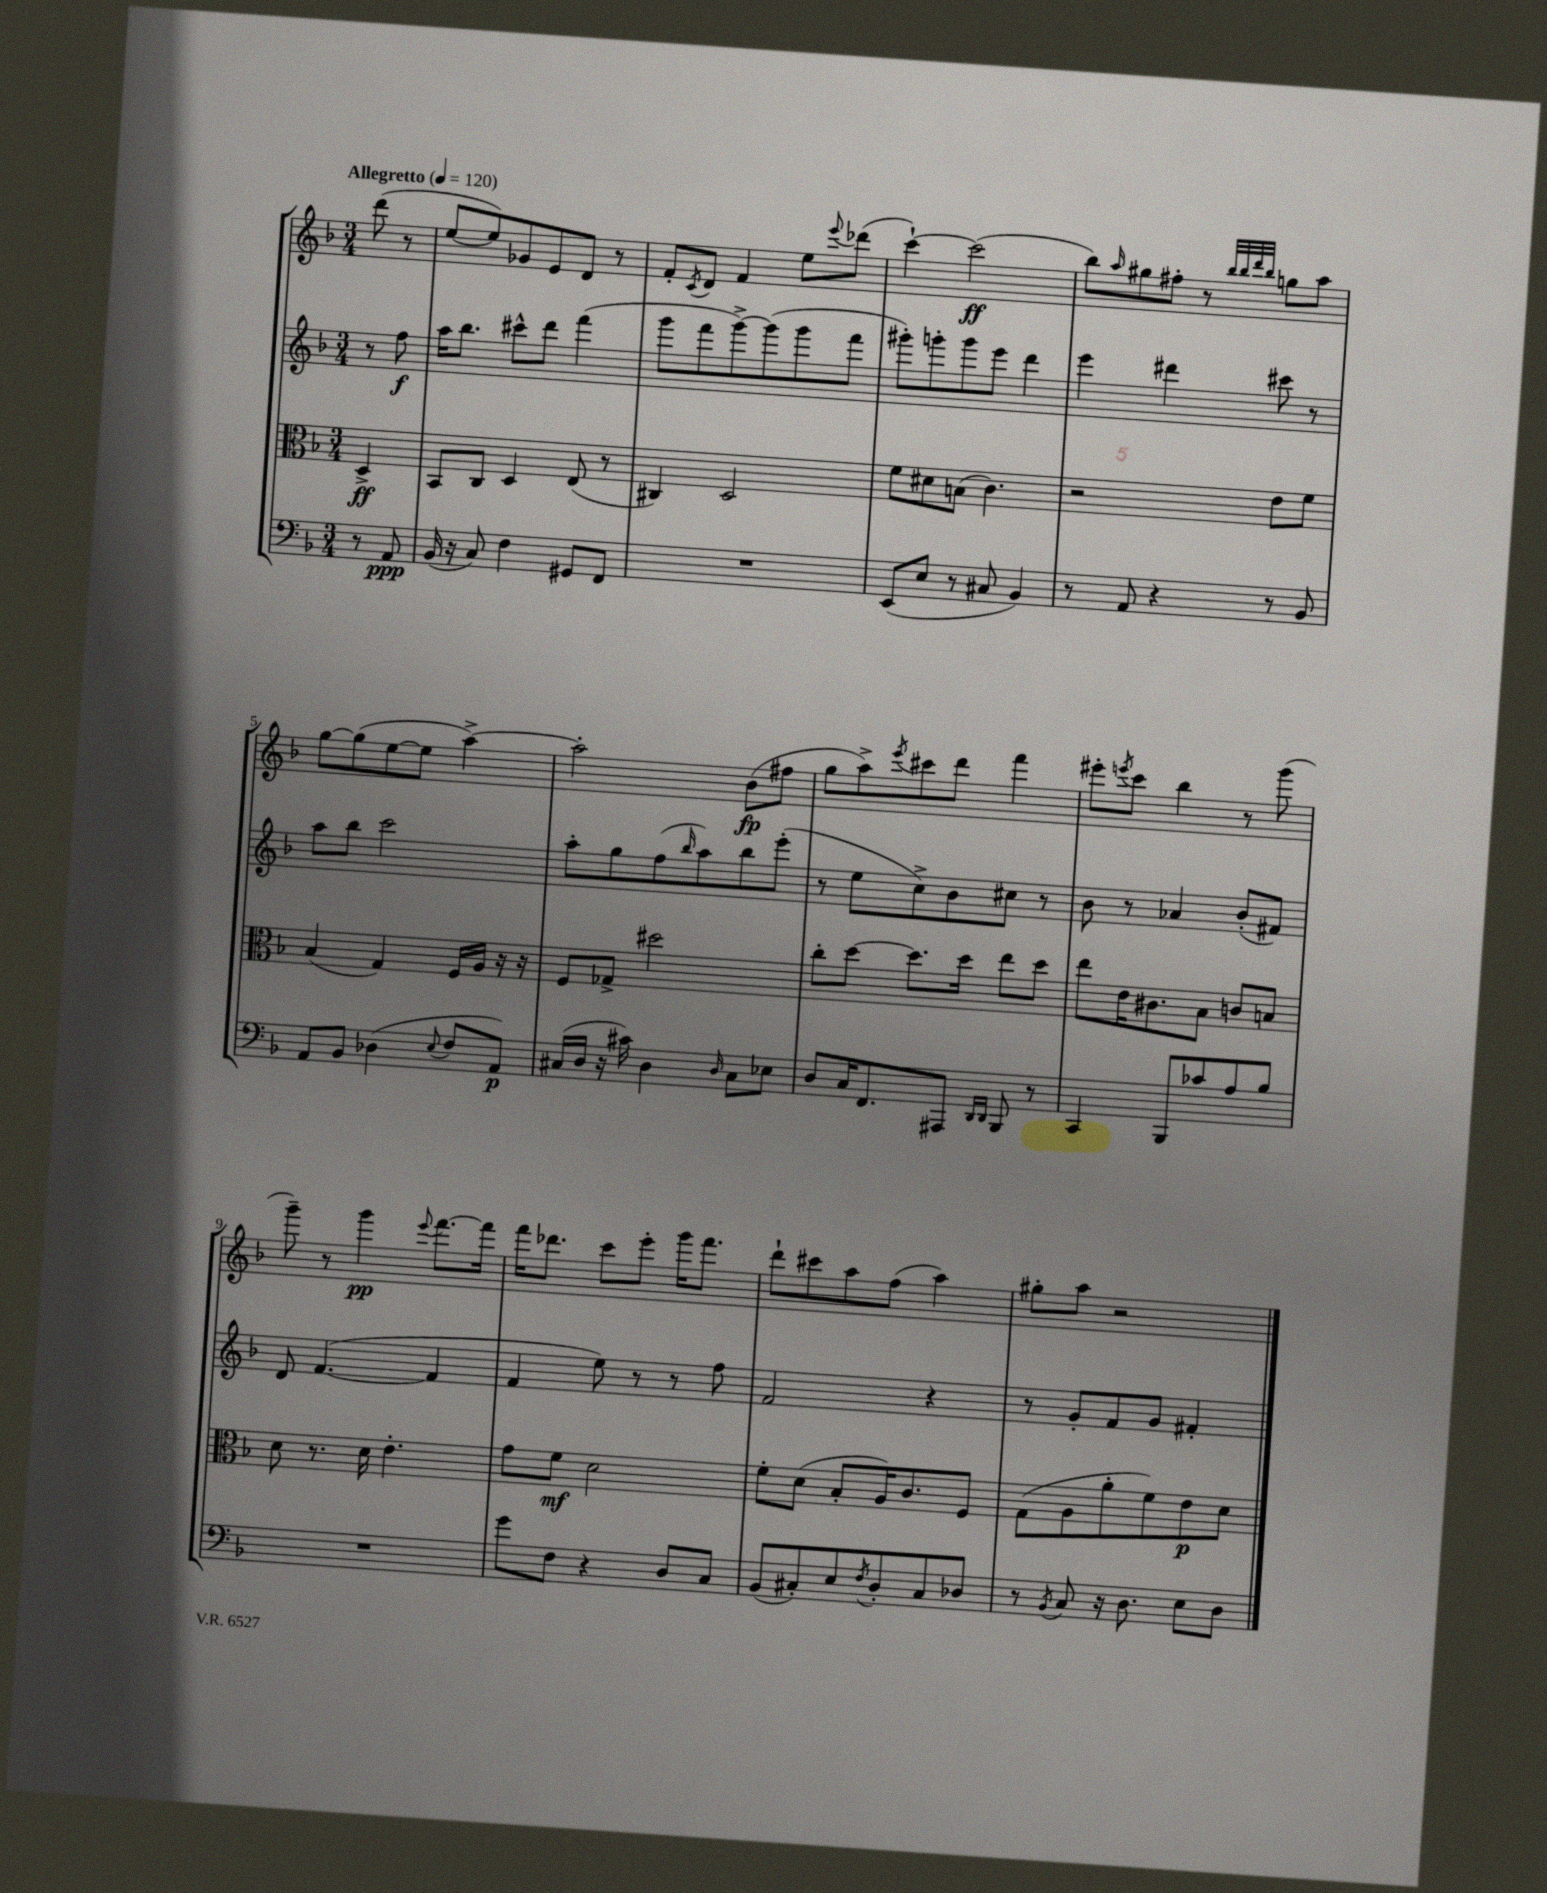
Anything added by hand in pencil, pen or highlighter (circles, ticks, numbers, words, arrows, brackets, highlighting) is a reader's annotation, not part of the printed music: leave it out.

**kern	**kern	**kern	**kern
*staff4	*staff3	*staff2	*staff1
*clefF4	*clefC3	*clefG2	*clefG2
*k[b-]	*k[b-]	*k[b-]	*k[b-]
*M3/4	*M3/4	*M3/4	*M3/4
*MM120	*MM120	*MM120	*MM120
8r	4D^	8r	(8ddd
8AA	.	8ff	8r
=	=	=	=
(16BB-	8BB-	16aa	[8ee
16r	.	8.bb-	.
8C)	8C	.	8ee])
4F	4D	8ccc#^^	8g-
.	.	8ddd	8e
8GG#	(8E	(4fff	8d
8FF	8r	.	8r
=	=	=	=
2.r	4C#)	8ggg	8f'
.	.	.	8qc
.	.	8fff	8d
.	2D	[8ggg^)	4f
.	.	(8ggg]	.
.	.	8ggg	8ee
.	.	.	8qqeee
.	.	8fff	(8ddd-
=	=	=	=
(8EE	8f	8ggg#')	[4ccc`)
8E	8d#	8ggg'	.
8r	(8B	8ggg	(2ccc]
8C#	4.c)	8eee	.
4BB-)	.	4ddd	.
=	=	=	=
8r	2r	4eee	8bb-)
.	.	.	16qqaa
8AA	.	.	8gg#
4r	.	4ddd#	8ff#'
.	.	.	8r
.	.	.	32qqbb-
.	.	.	32qqbb-
.	.	.	32qqddd
.	.	.	32qqbb-
8r	8e	8ccc#	8gg
8BB-	8f	8r	8aa
=	=	=	=
8AA	(4B-	8aa	[8gg
8BB-	.	8bb-	(8gg]
(4D-	4G)	2ccc	[8ee
.	.	.	8ee]
8qqE	.	.	.
8F	16F	.	[4aa^)
.	16A	.	.
8AA)	16r	.	.
.	16r	.	.
=	=	=	=
(16C#	8F	8aa'	2aa']
16D	.	.	.
16r	8G-^	8gg	.
16c#)	.	.	.
4D	2dd#	(8ff	.
.	.	16qqbb-	.
.	.	8aa)	.
16qqD	.	.	.
8C#	.	8bb-	(8b-
8E-	.	(8eee'	8ff#
=	=	=	=
8D	8cc'	8r	8gg
16C	[8dd	8ee	8aa^)
8.FF	.	.	.
.	.	.	8qeee
.	8.dd]	8cc^)	8ccc#
8AAA#	.	8b-	8ddd
.	16dd	.	.
16qqDD	.	.	.
16qqDD	.	.	.
8BBB-	8ee	8cc#	4fff
8r	8dd	8r	.
=	=	=	=
4CC	8ee	8b-	8eee#'
.	.	.	8qeee
.	16e	8r	8ccc
.	8.c#	.	.
8BBB-	.	4a-	4bb-
8c-	8B-	.	.
8A	8c	(8b-'	8r
8B-	8B	8f#)	(8ggg
=	=	=	=
2.r	8d	8d	8ggg~)
.	8.r	([4.f	8r
.	.	.	4ggg
.	16d	.	.
.	4.e'	.	.
.	.	.	8qqeee
.	.	4f]	[8.fff
.	.	.	16fff]
=	=	=	=
8g	8g	4f	16fff
.	.	.	8.ddd-
8F	8f	.	.
4r	2d	8ee)	8ccc
.	.	8r	8eee'
8D	.	8r	16ggg
.	.	.	8.fff
8C	.	8ff	.
=	=	=	=
(8BB-	8f'	2f	8ddd`
8C#')	(8d	.	8ccc#
8E	8B-'	.	8aa
8qF	.	.	.
8D'	16A)	.	(8ff
.	8.c	.	.
8C#	.	4r	4aa)
8D-	8F	.	.
=	=	=	=
8r	(8G	8r	8gg#'
8qBB-	.	.	.
8C	8A	8g'	8aa
16r	8a'	8f	2r
8.D	.	.	.
.	8f)	8g	.
8E	8e	4f#'	.
8D	8d	.	.
==	==	==	==
*-	*-	*-	*-
